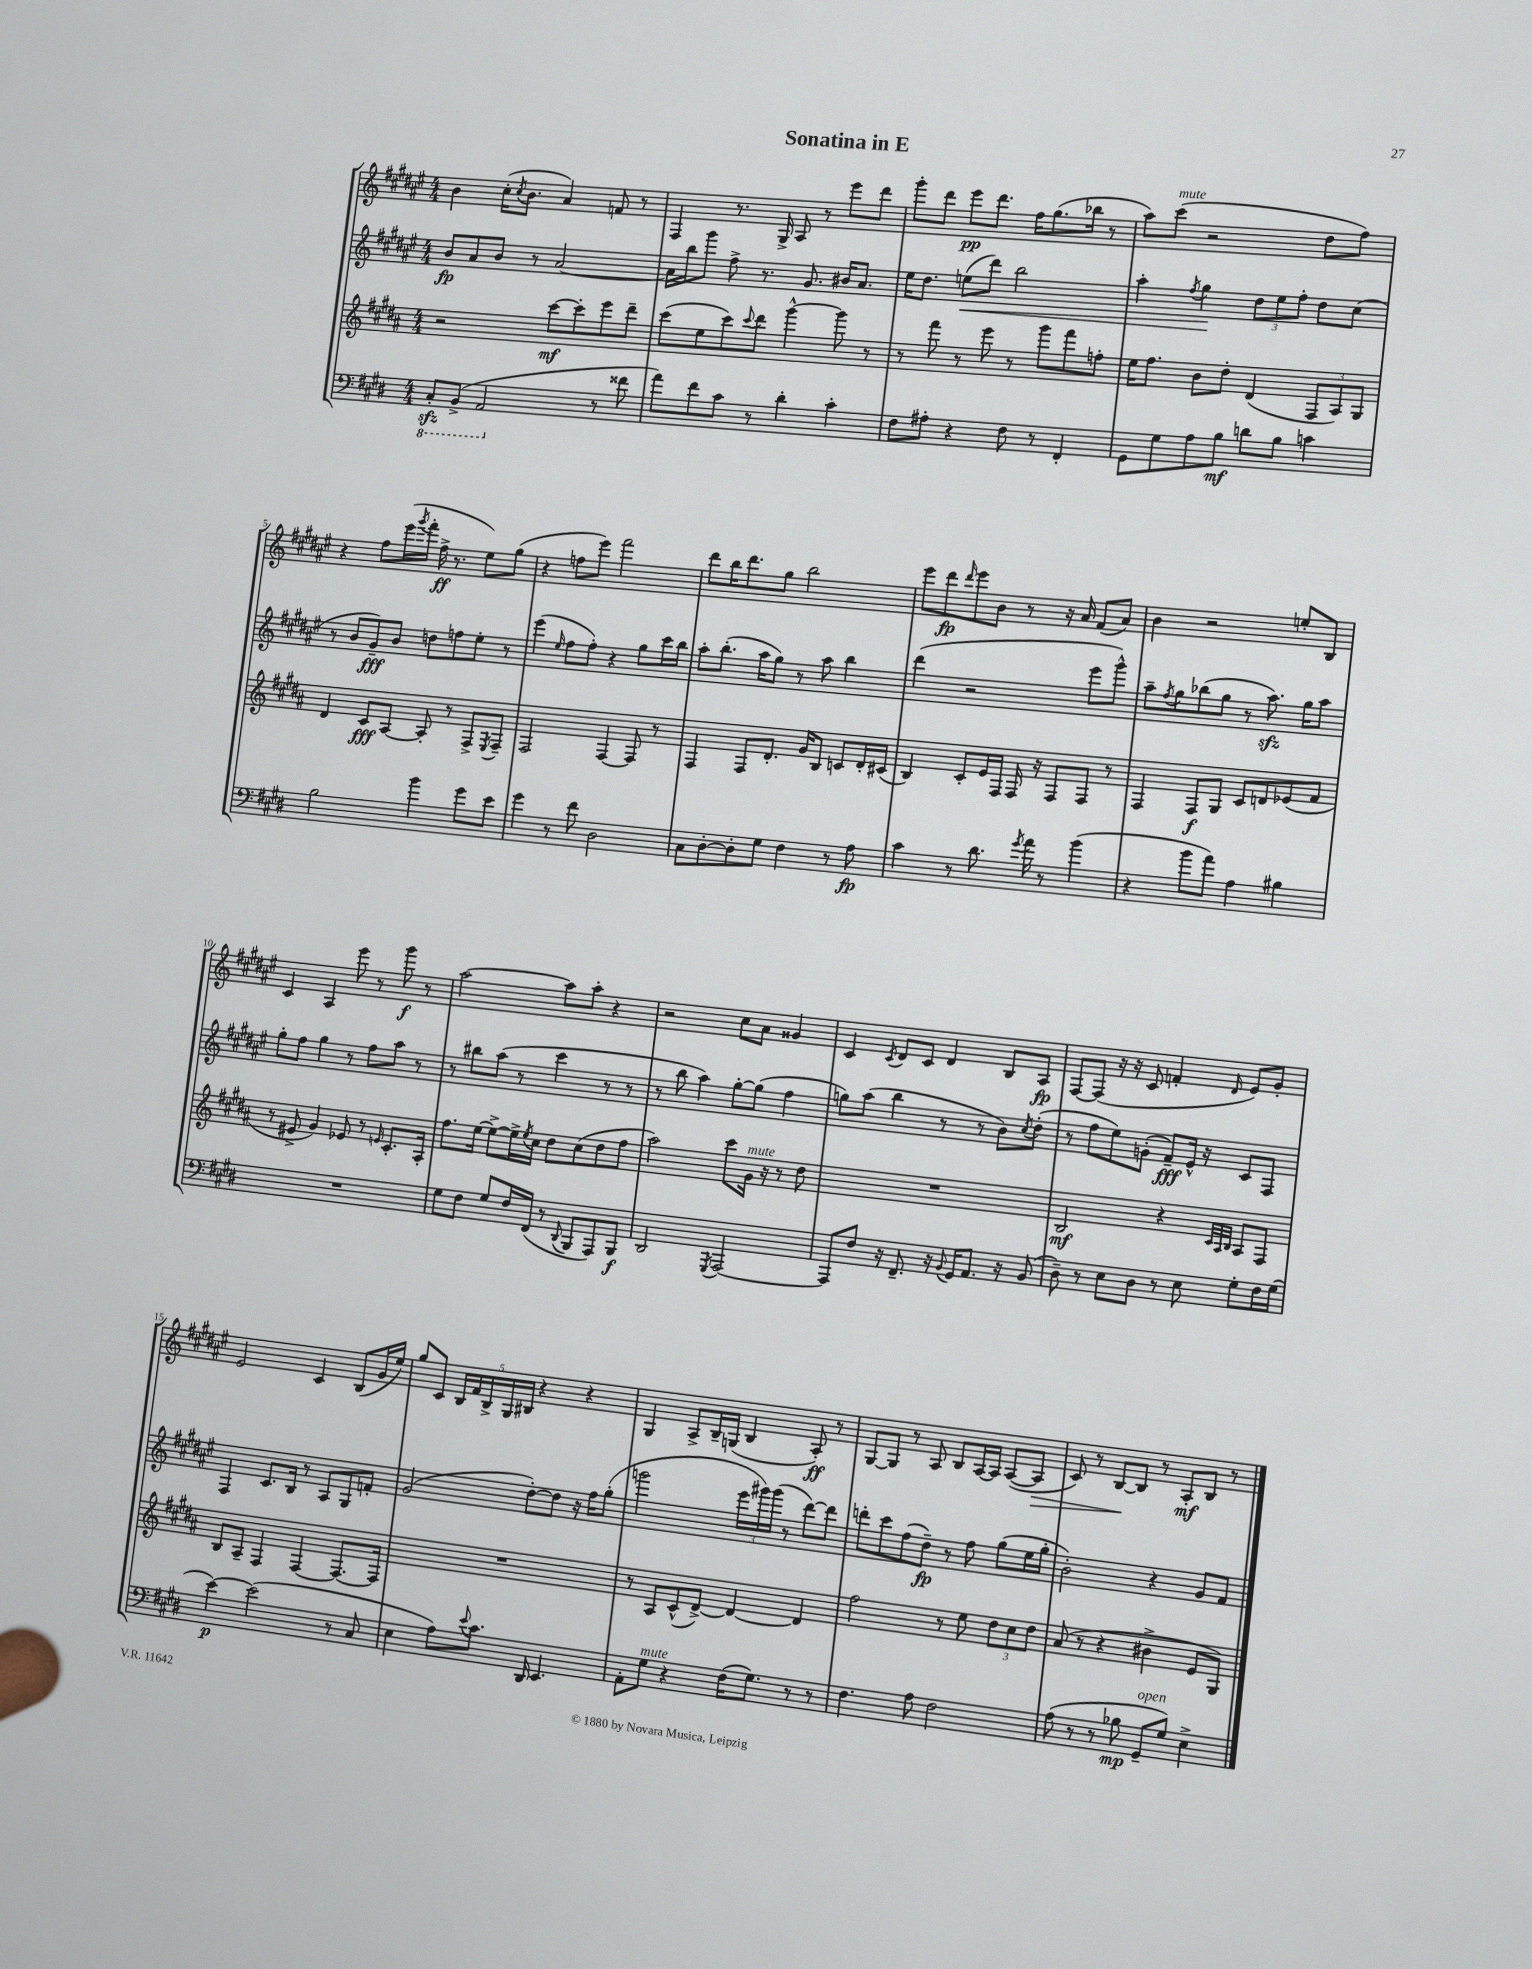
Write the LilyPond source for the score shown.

\header { title = "Sonatina in E" }
<<
\new StaffGroup <<
\new Staff = "s0" {
    \clef treble \key fis \major \numericTimeSignature \time 4/4
    b'4 cis''16-.( \acciaccatura { cis''8 } b'8. ais'4) f'8 r8 |
    fis4 r8. gis16-> ais8 r8 eis'''8 dis'''8 |
    gis'''8-. dis'''8 eis'''8\pp dis'''8. fis''16 gis''8.( bes''16 r8 |
    ais''8) cis'''8^\markup { \italic "mute" }( r2 dis''8 fis''8) |
    r4 fis''8 eis'''16( \acciaccatura { gis'''8 } fis'''16-. fis''16->\ff r8. eis''8) gis''8( |
    r4 f''8 eis'''8) fis'''2 |
    dis'''8 b''16 dis'''8. gis''8 b''2 |
    eis'''8 dis'''8\fp \grace { dis'''16 } eis'''8 b'8 r8 r16 ais'16 fis'8( ais'8) |
    b'4 r2 e''8-. b8 |
    cis'4 ais4 eis'''8 r8 gis'''8\f r8 |
    ais''2~ ais''8 ais''8-. r4 |
    r2 cis''8 ais'8 gisis'4 |
    cis'4 \acciaccatura { cis'8 } dis'8 cis'8 dis'4 b8 ais8\fp |
    fis8~ fis8( r16 r16 cis'8 f'4-. \grace { dis'16 } eis'8) gis'8-. |
    eis'2 cis'4 b8( gis'16 eis''16) |
    gis''8 cis'8 \tuplet 5/4 { b16 fis'16 b16-> gis16 bis16 } r4 r4 |
    gis4 ais8-> b16-- g16( b4 ais8-.\ff) r8 |
    gis8~ gis8 r8 ais8 b8 ais16~ ais16 ais8~( ais8\> |
    cis'8) r8 b8~\! b8 r8 ais8-.\mf b8 r8 \bar "|." |
}
\new Staff = "s1" {
    \clef treble \key fis \major \numericTimeSignature \time 4/4
    b'8\fp ais'8 b'8 r8 ais'2~ |
    ais'16 b''16 gis'''8 fis''8-> r8. gis'8. bis'16 ais'8. |
    eis''16 dis''8. e''8\<( dis'''8) b''2 |
    ais''4-. \acciaccatura { fis''8 } gis''4\! \tuplet 3/2 { dis''8 eis''8 fis''8-. } dis''8 cis''8( |
    r8 b'8 gis'8--\fff) b'8 d''8 f''8 eis''8-. r8 |
    eis'''4( \grace { eis''16 } fis''8 fis''8-.) r4 gis''8 cis'''16 b''16 |
    ais''8-. b''8.-.( ais''16 gis''8) r8 ais''8 b''4 |
    dis'''4( r2 eis'''8 gis'''8-^) |
    ais''8-- \acciaccatura { fis''8 } gis''8 bes''8( gis''8 r8 ais''8.\sfz) gis''16 ais''8 |
    gis''8-. fis''8 gis''4 r8 fis''8 ais''8 r8 |
    r8 bis''8 ais''8( r8 cis'''4 r8 r8 |
    r8 b''8 ais''4) gis''8~-. gis''8( fis''4 |
    g''8) ais''8( b''4 r8 r8 b'8) \acciaccatura { cis''8 } dis''8-.( |
    r8 fis''8 eis''8) g'8-.( fis'8--\fff) eis'16-^ r16 cis'8 fis8 |
    fis4 cis'8. b16 r8 ais8 gis8 f'8-. |
    gis'2( dis''8~-.) dis''8 r16 fis''16 gis''8-.( |
    g'''2 \tuplet 3/2 { eis'''16 gis'''16) gis'''16( } r8 dis'''8~) dis'''8 |
    d'''8-. cis'''8 fis''8( dis''8--\fp) r8 fis''8 gis''8( eis''16 gis''16-. |
    b'2-.) r4 gis'8 fis'8 \bar "|." |
}
\new Staff = "s2" {
    \clef treble \key b \major \numericTimeSignature \time 4/4
    r2 cis'''8~\mf cis'''8-. e'''8 dis'''8-- |
    cis'''8( e''8 cis'''8) \appoggiatura { cis'''8 } dis'''8 gis'''4~-^ gis'''8 r8 |
    r8 fis'''8 r8 e'''8 r8 gis'''8 fis'''8 f''8-. |
    e''16 fis''8. b'8 dis''8-. dis'4( \tuplet 3/2 { fis8 ais8) gis8 } |
    dis'4 cis'8\fff ais8~ ais8-. r8 fis8-> \acciaccatura { e8 } fis8-- |
    fis2 fis4~ fis8 r8 |
    fis4 fis8 dis'8.-. gis'16 b8 c'8 dis'16-. cis'16( |
    b4) cis'8-. e'16 fis16 fis16 r16 fis8 fis8 r8 |
    fis4 fis8\f gis8 cis'8 d'8 ees'8( fis'8 |
    r8 eis'8-> gis'4) ees'8 r8 \grace { e'16 } cis'8.-. ais16-. |
    fis''8. e''16~ e''8~-> e''16-> \acciaccatura { e''8 } cis''16 dis''8 cis''8( dis''8 fis''8 |
    ais''2) cis'''8 gis'16^\markup { \italic "mute" } r16 r8 dis''8 |
    R1 |
    b2\mf r4 \grace { cis'32 ais32 b32 } ais8 fis8 |
    b8 ais8-- fis4 fis4~ fis8.~ fis16 |
    R1 |
    r8 ais8 cis'8-^( dis'8~->) dis'4~ dis'4 |
    fis''2 r8 e''8 \tuplet 3/2 { dis''8 cis''8 dis''8 } |
    ais'8( r8 r4 bis'4-> e'8 gis8) \bar "|." |
}
\new Staff = "s3" {
    \clef bass \key e \major \numericTimeSignature \time 4/4
    \ottava #-1 cis,8-.\sfz b,,8->( a,,2 \ottava #0 r8 fisis'8 |
    a'8) fis'8 cis'8 r8 dis'4-. cis'4-. |
    fis8 ais8-. r4 fis8 r8 fis,4-. |
    gis,8 gis8 a8 b8\mf d'8 b8 c'4 |
    b2 b'4 gis'8 e'8 |
    gis'4 r8 fis'8 dis2 |
    cis8 dis8~-. dis8-. gis8 fis4 r8 a8\fp |
    cis'4 r8 dis'8. \acciaccatura { gis'8 } a'16 r8 b'4( |
    r4 b'8 a'8) a4 bis4 |
    R1 |
    gis8 fis8 gis8 fis16 fis,16( r8 \appoggiatura { dis,8 } b,,8 a,,8) b,,8\f |
    dis,2 \acciaccatura { gis,,8 } a,,2~ |
    a,,8 fis8 r16 fis,8.-- r16 \appoggiatura { b,8 } gis,16 a,8. r16 b,8( |
    dis8--) r8 e8 dis8 r8 e8 gis8-. fis16 gis16( |
    e'4~\p) e'2( r8 cis8 |
    e4 a8) \appoggiatura { e'8 } cis'8. dis,16 e,4. |
    a,8-. gis8^\markup { \italic "mute" } r4 fis16( gis8.) r8 r8 |
    fis4. a8 fis2 |
    a8( r8 r8 bes8\mp gis,8--^\markup { \italic "open" } gis8) e4-> \bar "|." |
}
>>
>>
